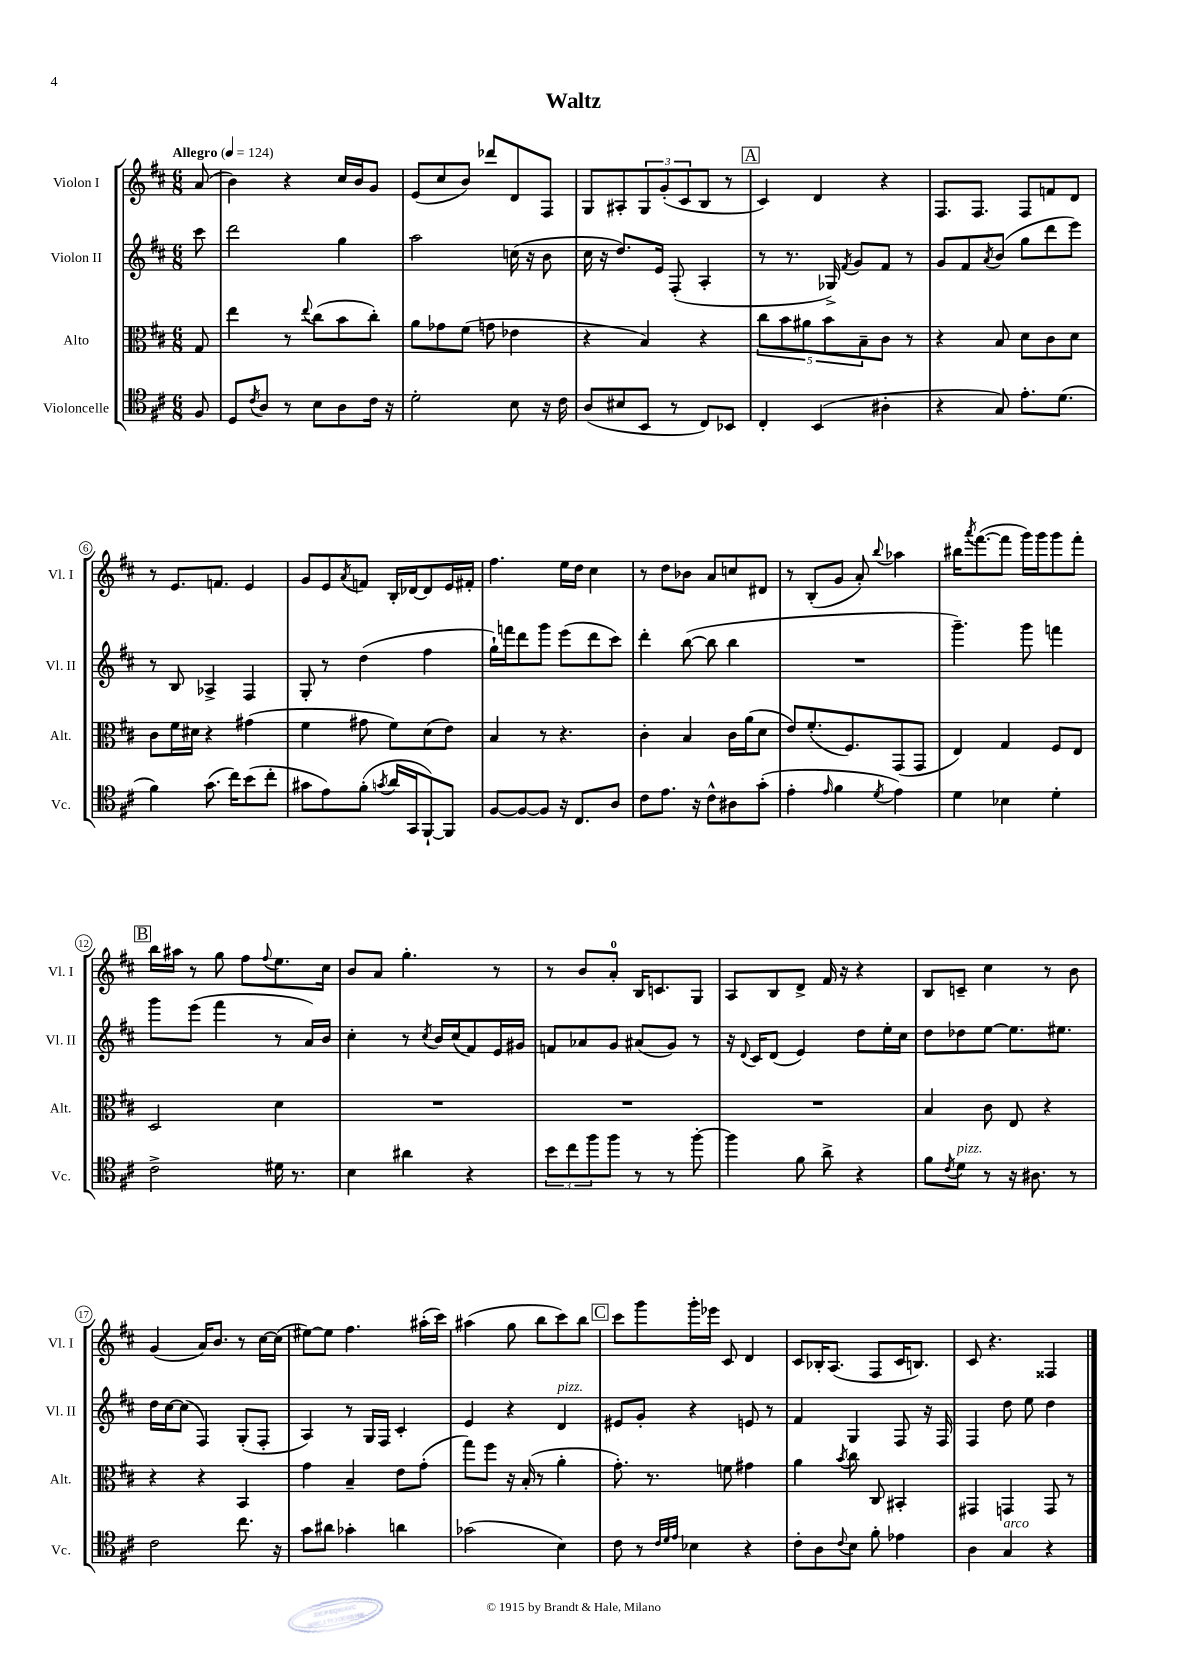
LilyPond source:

\header { title = "Waltz" }
<<
\new StaffGroup <<
\new Staff = "s0" \with { instrumentName = "Violon I" shortInstrumentName = "Vl. I" } {
    \clef treble \key d \major \numericTimeSignature \time 6/8 \partial 8 \tempo "Allegro" 4 = 124
    a'8( |
    b'4) r4 cis''16 b'16 g'8 |
    e'8( cis''8 b'8) des'''8 d'8 fis8 |
    g8 ais8-. \tuplet 3/2 { g8 g'8-.( cis'8 } b8 r8 |
    \mark \markup { \box "A" } cis'4) d'4 r4 |
    fis8. fis8. fis8 f'8 d'8 |
    r8 e'8. f'8. e'4 |
    g'8 e'8 \acciaccatura { a'8 } f'8 b16-. des'16~ des'8 e'16 fis'16-. |
    fis''4. e''16 d''16 cis''4 |
    r8 d''8 bes'8 a'8 c''8 dis'8 |
    r8 b8-.( g'8 a'8-.) \appoggiatura { b''8 } aes''4 |
    bis''16 \acciaccatura { a'''8 } fis'''8.~( fis'''8 g'''16) g'''16 g'''8 fis'''8-. |
    \mark \markup { \box "B" } b''16 ais''16 r8 g''8 fis''8 \appoggiatura { fis''8 } e''8. cis''16 |
    b'8 a'8 g''4.-. r8 |
    r8 b'8 a'8-0-. b16 c'8. g8 |
    a8 b8 d'8-> fis'16 r16 r4 |
    b8 c'8-- cis''4 r8 b'8 |
    g'4( a'16) b'8. r8 cis''16~ cis''16( |
    eis''8~) eis''8 fis''4. ais''16-.( cis'''16) |
    ais''4( g''8 b''8 cis'''8) b''8 |
    \mark \markup { \box "C" } cis'''8 g'''8 g'''16-. ees'''16 cis'8 d'4 |
    cis'8 bes16-. a8.( fis8 cis'16 b8.) |
    cis'8 r4. fisis4 \bar "|." |
}
\new Staff = "s1" \with { instrumentName = "Violon II" shortInstrumentName = "Vl. II" } {
    \clef treble \key d \major \numericTimeSignature \time 6/8 \partial 8
    cis'''8 |
    d'''2 g''4 |
    a''2 c''16( r16 b'8 |
    cis''16 r16 d''8.) e'16 fis8-.( a4-. |
    \mark \markup { \box "A" } r8 r8. ges16->) \acciaccatura { fis'8 } g'8 fis'8 r8 |
    g'8 fis'8 \acciaccatura { a'8 } b'8( g''8 d'''8 e'''8) |
    r8 b8 aes4-> fis4 |
    g8-. r8 d''4( fis''4 |
    g''16-!) f'''16 d'''8 g'''8 e'''8( d'''8 cis'''8) |
    d'''4-. b''8~( b''8 b''4 |
    R2. |
    g'''4.--) g'''8 f'''4 |
    \mark \markup { \box "B" } g'''8 e'''8( fis'''4 r8 a'16) b'16 |
    cis''4-. r8 \acciaccatura { cis''8 } b'16 cis''16( fis'8) e'16 gis'16 |
    f'8 aes'8 g'8 ais'8( g'8) r8 |
    r16 \appoggiatura { d'8 } cis'16 d'8( e'4) d''8 e''16-. cis''16 |
    d''8 des''8 e''8~ e''8. eis''8. |
    d''16 cis''16~ cis''8( fis4) g8-.( fis8-. |
    a4) r8 g16 fis16 cis'4-. |
    e'4 r4 d'4^\markup { \italic "pizz." } |
    \mark \markup { \box "C" } eis'8 g'8-. r4 e'8 r8 |
    fis'4 g4 fis8 r16 fis16 |
    fis4 d''8 e''8 d''4 \bar "|." |
}
\new Staff = "s2" \with { instrumentName = "Alto" shortInstrumentName = "Alt." } {
    \clef alto \key d \major \numericTimeSignature \time 6/8 \partial 8
    g8 |
    e''4 r8 \appoggiatura { e''8 } cis''8( b'8 cis''8-.) |
    a'8 ges'8 fis'8( g'8 ees'4 |
    r4 b4) r4 |
    \mark \markup { \box "A" } \tuplet 5/4 { cis''8 b'8 ais'8 b'8 b8-- } cis'8 r8 |
    r4 b8 d'8 cis'8 d'8 |
    cis'8 fis'16 dis'16 r4 gis'4( |
    fis'4 gis'8 fis'8) d'8( e'8) |
    b4 r8 r4. |
    cis'4-. b4 cis'16 a'16( d'8 |
    e'8) fis'8.-.( fis8.) g,8( g,8 |
    e4) g4 fis8 e8 |
    \mark \markup { \box "B" } d2 d'4 |
    R2. |
    R2. |
    R2. |
    b4 cis'8 e8 r4 |
    r4 r4 b,4 |
    g'4 b4-- e'8 g'8-.( |
    g''8) fis''8 r16 b16-.( r8 a'4-. |
    \mark \markup { \box "C" } g'8.-.) r8. f'8 gis'4 |
    a'4 \acciaccatura { b'8 } cis''8 cis8 bis,4-. |
    gis,4 g,4 g,8 r8 \bar "|." |
}
\new Staff = "s3" \with { instrumentName = "Violoncelle" shortInstrumentName = "Vc." } {
    \clef tenor \key d \major \numericTimeSignature \time 6/8 \partial 8
    fis8 |
    d8 \acciaccatura { cis'8 } a8 r8 b8 a8 cis'16 r16 |
    d'2-. b8 r16 cis'16 |
    a8( bis8 b,8 r8 cis8) bes,8 |
    \mark \markup { \box "A" } cis4-. b,4( ais4-. |
    r4 g8) e'8.-. d'8.( |
    fis'4) g'8.( cis''16) b'8( cis''8-. |
    gis'8 e'8) fis'8-.( \acciaccatura { g'8 } a'16 g,16 fis,8~-!) fis,8 |
    fis8~ fis8~ fis8 r16 cis8. a8 |
    cis'8 e'8. r16 cis'8-^ ais8 g'8-.( |
    e'4-. \grace { e'16 } fis'4 \acciaccatura { d'8 } e'4) |
    d'4 bes4 d'4-. |
    \mark \markup { \box "B" } cis'2-> dis'16 r8. |
    b4 ais'4 r4 |
    \tuplet 3/2 { b'8 cis''8 fis''8 } fis''8 r8 r8 fis''8~-. |
    fis''4 fis'8 a'8-> r4 |
    fis'8 \acciaccatura { cis'8 } d'8^\markup { \italic "pizz." } r8 r16 ais8. r8 |
    cis'2 cis''8. r16 |
    g'8 ais'8 ges'4-. a'4 |
    ges'2( b4) |
    \mark \markup { \box "C" } cis'8 r8 \grace { cis'32 d'32 e'32 } bes4 r4 |
    cis'8-. a8 \appoggiatura { cis'8 } b8 fis'8-. ees'4 |
    a4 g4^\markup { \italic "arco" } r4 \bar "|." |
}
>>
>>
\layout { \context { \Score \override BarNumber.stencil = #(make-stencil-circler 0.1 0.3 ly:text-interface::print) } }
